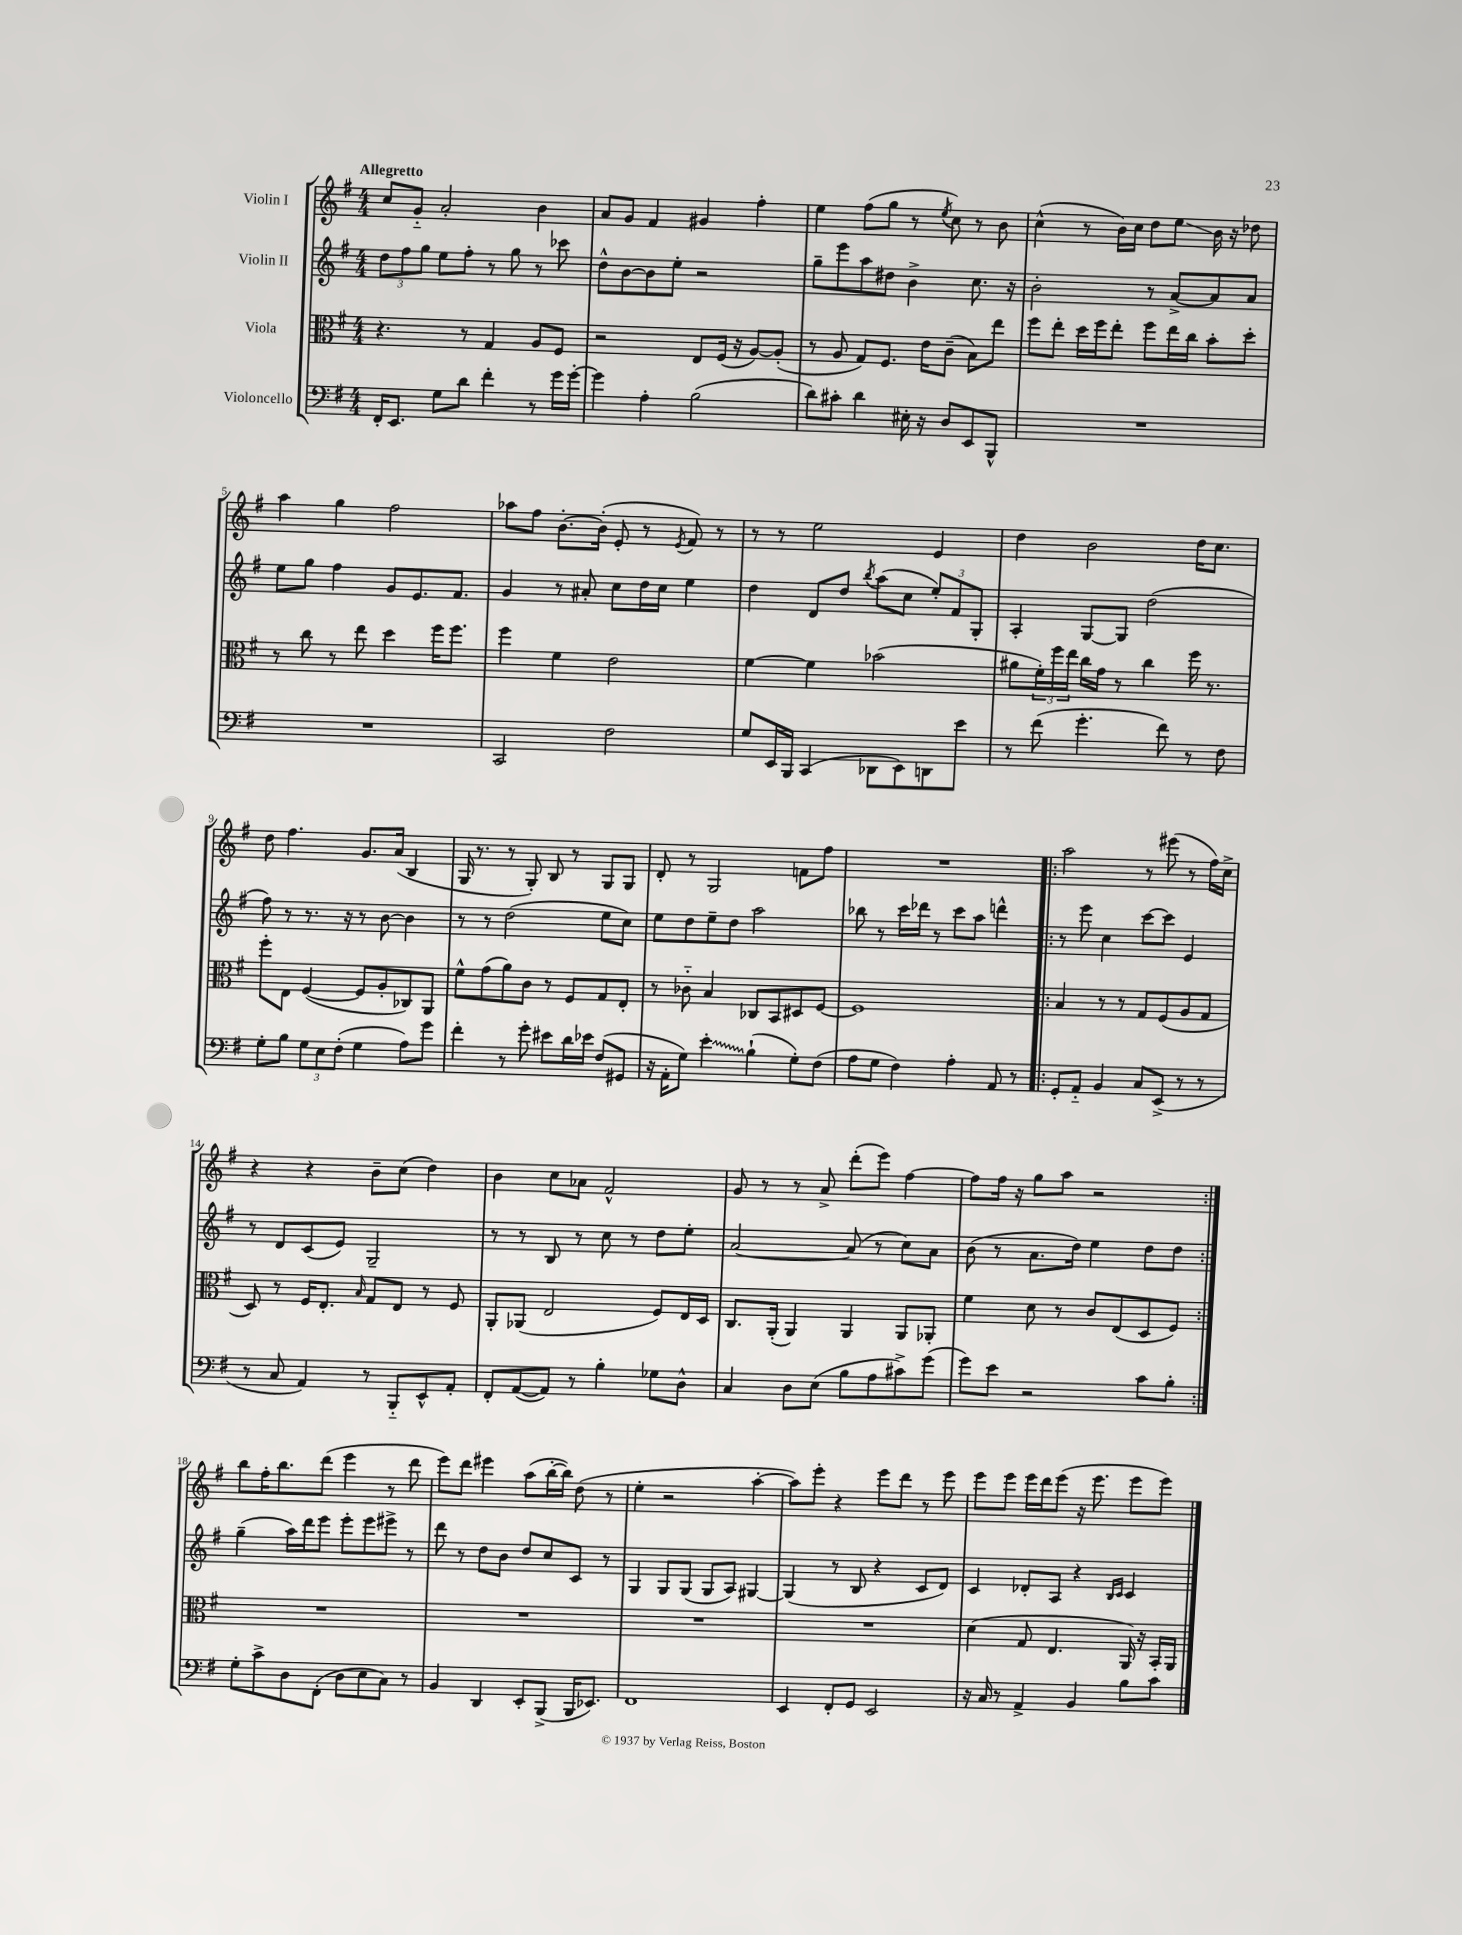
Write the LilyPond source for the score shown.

<<
\new StaffGroup <<
\new Staff = "s0" \with { instrumentName = "Violin I" } {
    \clef treble \key g \major \numericTimeSignature \time 4/4 \tempo "Allegretto"
    c''8 g'8-_ a'2-. b'4 |
    a'8 g'8 fis'4 gis'4 fis''4-. |
    e''4 fis''8( g''8 r8 \acciaccatura { e''8 } c''8) r8 b'8 |
    c''4-^( r8 b'16) c''16 d''8 e''8\glissando b'16 r16 des''8 |
    a''4 g''4 fis''2 |
    aes''8 fis''8 b'8.~-. b'16-.( e'8-. r8 \acciaccatura { e'8 } fis'8) r8 |
    r8 r8 e''2 e'4 |
    d''4 b'2 d''16 c''8. |
    d''8 fis''4. g'8. a'16( b4 |
    g16 r8. r8 g8-.) b8 r8 g8 g8 |
    d'8-. r8 g2 f'8 fis''8 |
    R1 |
    \repeat volta 2 { a''2 r8 eis'''8( r8 fis''16) c''16-> |
    r4 r4 b'8-- c''8( d''4) |
    b'4 c''8 aes'8 fis'2-^ |
    g'8 r8 r8 a'8-> d'''8-.( e'''8) fis''4~ |
    fis''8 fis''16 r16 g''8 a''8 r2 | }
    b''8 fis''16-. b''8. d'''8( e'''4 r8 d'''8 |
    e'''8) d'''8 eis'''4 a''8( b''16~-. b''16) d''8( r8 |
    e''4-. r2 a''4~-. |
    a''8) e'''8-. r4 e'''8 d'''8 r8 e'''8 |
    e'''8 e'''8 e'''16 d'''16 e'''8( r16 e'''8. e'''8 e'''8) \bar "|." |
}
\new Staff = "s1" \with { instrumentName = "Violin II" } {
    \clef treble \key g \major \numericTimeSignature \time 4/4
    \tuplet 3/2 { d''8 fis''8 g''8 } e''8 fis''8-. r8 g''8 r8 ces'''8 |
    d''8-^ b'8~ b'8 e''8-. r2 |
    g''8-- e'''8 a''8 dis''8 b'4-> c''8. r16 |
    b'2-. r8 a'8~-> a'8 a'8 |
    e''8 g''8 fis''4 g'8 e'8. fis'8. |
    g'4 r8 ais'8-. c''8 d''16 c''16 e''4 |
    d''4 d'8 d''8 \acciaccatura { b''8 } a''8( c''8 \tuplet 3/2 { e''8-.) fis'8 g8-. } |
    a4-. g8~ g8 d''2( |
    fis''8) r8 r8. r16 r8 b'8~ b'4 |
    r8 r8 d''2( e''8 c''8) |
    e''8 d''8 e''8-- d''8 a''2 |
    bes''8 r8 c'''16 des'''16 r8 c'''8 a''8 d'''4-^ |
    \repeat volta 2 { r8 e'''8 c''4 c'''8~ c'''8 e'4 |
    r8 d'8 c'8( e'8) g2-- |
    r8 r8 b8 r8 c''8 r8 d''8 e''8-. |
    a'2~ a'8( r8 c''8) a'8 |
    b'8( r8 a'8. d''16) e''4 d''8 d''8 | }
    g''4--( a''16) d'''16 e'''8 e'''8-. e'''8 eis'''8-> r8 |
    d'''8 r8 d''8 b'8 d''8 c''8 c'8 r8 |
    g4 g8 g8( g8 a8) gis4~ |
    gis4( r8 b8 r4 c'8 d'8) |
    c'4 des'8-. a8 r4 \grace { b16 c'16 } c'4 \bar "|." |
}
\new Staff = "s2" \with { instrumentName = "Viola" } {
    \clef alto \key g \major \numericTimeSignature \time 4/4
    r4. r8 g4 a8 fis8 |
    r2 e8 fis16( r16 a8~) a8-.( |
    r8 a8 g8) fis8. e'16 c'8--( b8) e''8 |
    fis''8 e''8-. d''16 fis''16 e''8-. fis''8 e''16 c''16 b'8-. d''8-. |
    r8 c''8 r8 e''8 d''4 fis''16 fis''8. |
    fis''4 fis'4 e'2 |
    fis'4~ fis'4 bes'2( |
    ais'8 \tuplet 3/2 { fis'16-.) fis''16 e''16 } c''16 g'16 r8 c''4 fis''16 r8. |
    fis''8-. e8 fis4~( fis8 a8-. ces8) a,8 |
    fis'8-^ g'8( a'8) c'8 r8 fis8 g8 e8-. |
    r8 ces'8-_ b4 ces8 b,8 dis8 fis8~ |
    fis1 |
    \repeat volta 2 { b4 r8 r8 g8 fis8( a8 g8 |
    d8) r8 fis16 e8.-. \grace { b16 } g8 e8 r8 fis8 |
    a,8-. aes,8( e2 fis8) e16 d16 |
    c8. a,16-.( a,4) a,4 a,8 aes,8-. |
    fis'4 d'8 r8 c'8 e8( d8 fis8) | }
    R1 |
    R1 |
    R1 |
    R1 |
    d'4( g8 e4. a,16) r16 b,16-. a,16 \bar "|." |
}
\new Staff = "s3" \with { instrumentName = "Violoncello" } {
    \clef bass \key g \major \numericTimeSignature \time 4/4
    fis,16-. e,8. g8 d'8 fis'4-. r8 g'16 g'16~-. |
    g'4 a4-. b2( |
    d'8) cis'8-. d'4 eis16-. r16 d8 e,8 b,,8-^ |
    R1 |
    R1 |
    c,2 fis2 |
    g8 e,16 b,,16 c,4( des,8 e,8) d,8 e'8 |
    r8 fis'8( g'4.-. fis'8) r8 fis8 |
    g8-. b8 \tuplet 3/2 { g8 e8 fis8-.( } g4 a8) g'8 |
    fis'4-. r8 g'8-. eis'8 d'16 ees'16 fis8( gis,8 |
    r16 a,16-. g8) \once \override Glissando.style = #'zigzag e'4-.\glissando b4-!( g8-.) fis8( |
    a8 g8 fis4) a4-. a,8 r8 |
    \repeat volta 2 { g,8-. a,8-_ b,4 c8 e,8->( r8 r8 |
    r8 c8 a,4) r8 b,,8-_ e,8-^ a,8-. |
    fis,8-. a,8~( a,8) r8 b4-. ges8 d8-^ |
    c4 d8 e8( b8 a8 cis'8->) g'8( |
    g'8) e'8 r2 c'8 b8-. | }
    g8-. c'8-> d8 fis,8-.( d8 e8 c8) r8 |
    b,4 d,4 e,8-. b,,8->( b,,16 ees,8.) |
    fis,1 |
    e,4 fis,8-. g,8 e,2 |
    r16 c16 r8 a,4-> b,4 b8 c'8 \bar "|." |
}
>>
>>
